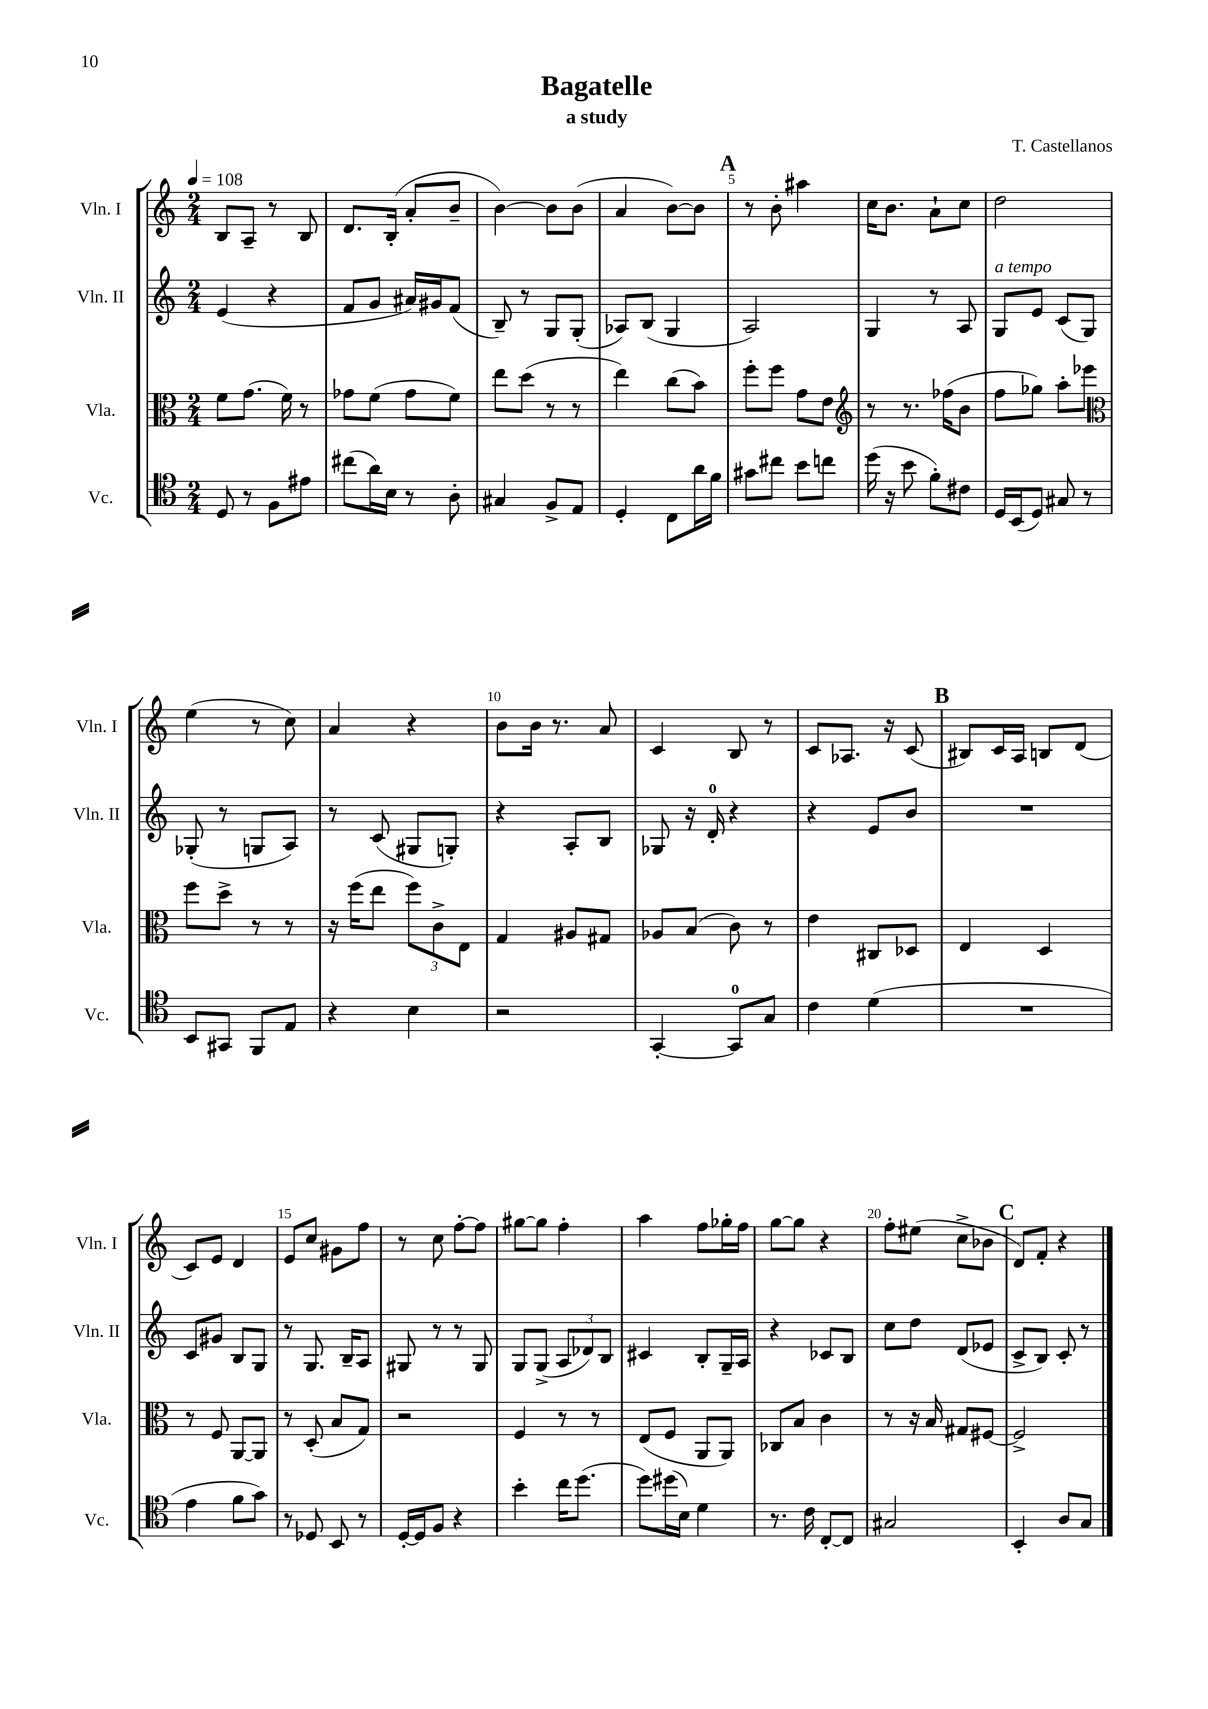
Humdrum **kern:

**kern	**kern	**kern	**kern
*staff4	*staff3	*staff2	*staff1
*clefC4	*clefC3	*clefG2	*clefG2
*k[]	*k[]	*k[]	*k[]
*M2/4	*M2/4	*M2/4	*M2/4
*MM108	*MM108	*MM108	*MM108
8D/	8f\L	(4e/	8B/L
8r	(8.g\J	.	8A~/J
8F\L	.	4r	8r
.	16f\)	.	.
8e#\J	8r	.	8B/
=	=	=	=
(8cc#\L	8g-\L	8f/L	8.d/L
16a\L)	(8f\J	8g/J	.
16B\JJ	.	.	(16B'/Jk
8r	8g-\L	16a#/LL)	8a'/L
.	.	16g#/J	.
8A'\	8f\J)	(8f/J	8b~/J
=	=	=	=
4G#/	8ee\L	8B~/)	[4b\)
.	(8dd\J	8r	.
8F^/L	8r	8G/L	8b\]L
8E/J	8r	(8G'/J	(8b\J
=	=	=	=
4D'/	4ee\)	8A-/L)	4a/
.	.	(8B/J	.
8C\L	(8cc\L	4G/	[8b\L)
16a\L	8b\J)	.	8b\]J
16f\JJ	.	.	.
=	=	=	=
8g#\L	8ff'\L	2A/)	8r
8cc#\J	8ff\J	.	8b'\
8b\L	8g\L	.	4aa#\
8cc\J	8e\J	.	.
=	=	=	=
*	*clefG2	*	*
(16dd\	8r	4G/	16cc\LK
16r	.	.	8.b\J
8b\	8.r	.	.
8f'\L)	.	8r	8a`\L
.	(16ff-\LK	.	.
8c#\J	8b\J	8A/	8cc\J
=	=	=	=
16D/LL	8ff\L	8G/L	2dd\
(16BB/J	.	.	.
8D/J)	8gg-\J)	8e/J	.
8G#/	8aa'\L	(8c/L	.
8r	8eee-\J	8G/J)	.
=	=	=	=
*	*clefC3	*	*
8BB/L	8ff\L	(8G-'/	(4ee\
8GG#/J	8dd^\J	8r	.
8FF/L	8r	8G/L	8r
8E/J	8r	8A/J)	8cc\)
=	=	=	=
4r	16r	8r	4a/
.	(16ff\LK	.	.
.	8ee\J	(8c/	.
4B\	12ff\L)	8G#/L	4r
.	12c^\	.	.
.	.	8G'/J)	.
.	12E\J	.	.
=	=	=	=
2r	4G/	4r	8b\L
.	.	.	16b\Jk
.	.	.	8.r
.	8A#/L	8A'/L	.
.	8G#/J	8B/J	8a/
=	=	=	=
[4GG'/	8A-/L	8G-/	4c/
.	(8B/J	16r	.
.	.	16d'/	.
8GG/]L	8c\)	4r	8B/
8G/J	8r	.	8r
=	=	=	=
4c\	4e\	4r	8c/L
.	.	.	8.A-/J
(4d\	8C#/L	8e/L	.
.	.	.	16r
.	8D-/J	8b/J	(8c/
=	=	=	=
2r	4E/	2r	8B#/L)
.	.	.	16c/L
.	.	.	16A/JJ
.	4D/	.	8B/L
.	.	.	(8d/J
=	=	=	=
4e\	8r	8c/L	8c/L)
.	8F/	8g#/J	8e/J
8f\L	[8AA/L	8B/L	4d/
8g\J)	8AA/]J	8G/J	.
=	=	=	=
8r	8r	8r	8e/L
8D-/	(8D'/	8.G/	8cc/J
8BB/	8B/L	.	8g#\L
.	.	16B~/LK	.
8r	8G/J)	8A/J	8ff\J
=	=	=	=
[16D'/LL	2r	8G#/	8r
16D/]J	.	.	.
8F/J	.	8r	8cc\
4r	.	8r	[8ff'\L
.	.	8G#/	8ff\]J
=	=	=	=
4b'\	4F/	8G/L	[8gg#\L
.	.	(8G^/J	8gg#\]J
16cc\LK	8r	12A/L	4ff'\
(8.dd\J	.	.	.
.	.	12d-/)	.
.	8r	.	.
.	.	12B/J	.
=	=	=	=
8dd\L)	(8E/L	4c#/	4aa\
(16dd#\L	8F/J	.	.
16B\JJ)	.	.	.
4d\	8AA/L	8B'/L	8ff\L
.	8AA/J)	16G~/L	16gg-'\L
.	.	16A/JJ	16ff\JJ
=	=	=	=
8.r	8C-/L	4r	[8gg\L
.	8B/J	.	8gg\]J
16c\	.	.	.
[8C'/L	4c\	8c-/L	4r
8C/]J	.	8B/J	.
=	=	=	=
2G#/	8r	8cc\L	8ff'\L
.	16r	8dd\J	(8ee#\J
.	16B/	.	.
.	8G#/L	(8d/L	8cc^\L
.	[8F#/J	8e-/J	8b-\J
=	=	=	=
4BB'/	2F#^/]	8c^/L	8d/L)
.	.	8B/J)	8f'/J
8A/L	.	8c'/	4r
8G/J	.	8r	.
==	==	==	==
*-	*-	*-	*-
